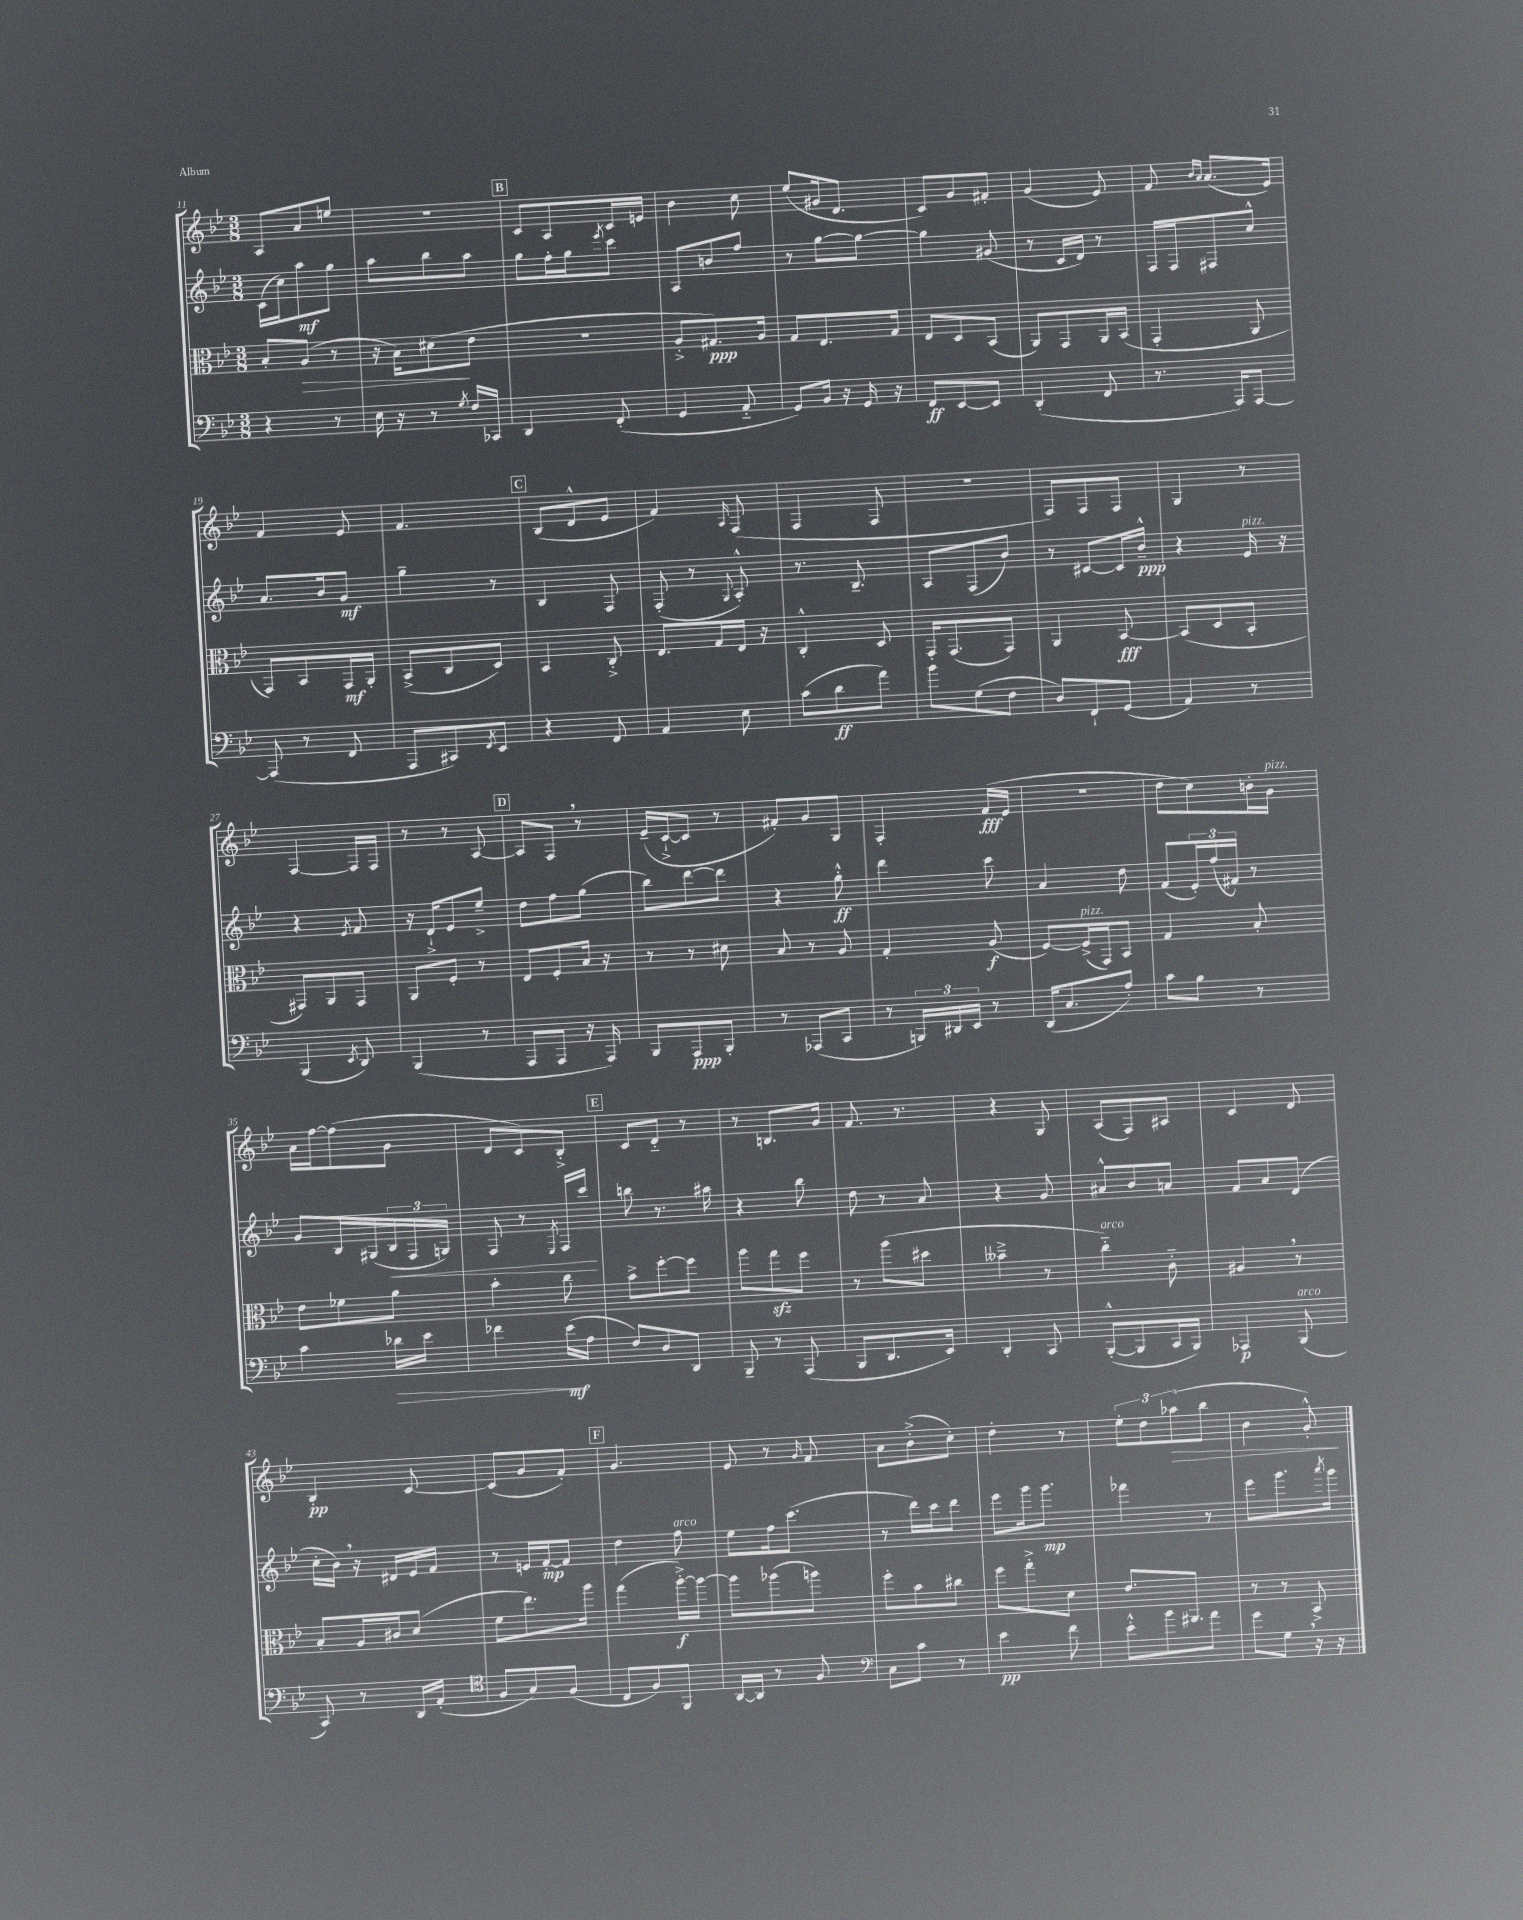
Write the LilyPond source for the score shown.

<<
\new StaffGroup <<
\new Staff = "s0" {
    \clef treble \key bes \major \numericTimeSignature \time 3/8
    a8 a'8 e''8 |
    r4. |
    \mark \markup { \box "B" } c'8 a8 c'16 e'16 |
    bes'4 c''8 |
    ees''8( gis'16 d'8. |
    c'8) g'8 fis'8-. |
    g'4( ees'8) |
    f'8 \grace { bes'16 a'16 } a'8.( ees'16) |
    f'4 ees'8 |
    f'4. |
    \mark \markup { \box "C" } bes8( d'8-^ ees'8 |
    f'4) \grace { a16 } f8( |
    f4 f8 |
    R4. |
    f8) f8 f8 |
    g4 r8 |
    f4~ f16 f16 |
    r8 r8 a8~ |
    \mark \markup { \box "D" } a8 f8 \breathe r8 |
    ees'16--( c'16~-!-> c'8 r8 |
    fis'8-.) g'8 g8 |
    f4-. f'16\fff( ees'16 |
    r4. |
    d''8 c''8) b'16-. g'16^\markup { \italic "pizz." } |
    a'16 f''16~ f''8( g'8 |
    d'8 c'8) bes8-.-> |
    \mark \markup { \box "E" } c'8 d'8-_ r8 |
    r8 b8. g'16 |
    f'8. r8. |
    r4 g8 |
    a8( f8) ais8 |
    c'4 d'8 |
    bes4-.\pp c'8~ |
    c'8( g'8 f'8-.) |
    \mark \markup { \box "F" } g'4. |
    ees'8 r8 \grace { g'16 } f'8 |
    a'8 bes'8-.->( c''8-.) |
    d''4-. r8 |
    \tuplet 3/2 { ees''8-. d''8 aes''8\>( } bes''8 |
    bes'4 g'8-.-^\!) \bar "|." |
}
\new Staff = "s1" {
    \clef treble \key bes \major \numericTimeSignature \time 3/8
    c'16( c''16) a''8\mf g''8 |
    a''8 bes''8 a''8 |
    \mark \markup { \box "B" } g''8 f''16-. g''16 \acciaccatura { ees'''8 } c'''8 |
    a8 b'8 f''8 |
    r8 g''8~ g''8~ |
    g''4 gis'8( |
    r8 c'16 d'16) r8 |
    f16 f16 fis8 c''8-^ |
    a'8. bes'16 g'8\mf |
    g''4-- r8 |
    \mark \markup { \box "C" } bes4 f8 |
    f8-.( r8 \appoggiatura { g8 } a8-.-^) |
    r8. bes8.-- |
    a8 f8( bes'8) |
    r8 cis'8~ cis'16 bes'16---^\ppp |
    r4 ees'16^\markup { \italic "pizz." } r16 |
    r4 \acciaccatura { ees'8 } f'8 |
    r16 d'16-!-> ees'8 ees''8---> |
    \mark \markup { \box "D" } d''8 f''8 g''8( |
    bes''8) d'''8~ d'''8 |
    r4 g''8-.-^\ff |
    d'''4 c'''8 |
    a'4 d''8 |
    f'8( \tuplet 3/2 { ees'16-.) f''16( fis'16) } r8 |
    g'8 bes16 gis16( \tuplet 3/2 { bes16\< f16 g16) } |
    f8 r8 \acciaccatura { ees8 } f16 c'''16\! |
    \mark \markup { \box "E" } b''8 r8. ais''16 |
    r4 bes''8 |
    d''8 r8 a'8 |
    r4 g'8 |
    ais'8-^ bes'8 a'8 |
    f'8 a'8 d'8( |
    c''16-. bes'16) \breathe r16 dis'16 ees'16 f'16 |
    r8 e'16 f'16~-.\mp f'8 |
    \mark \markup { \box "F" } d''4 f''8^\markup { \italic "arco" } |
    ees''8 f''16 c'''8.( |
    r8 d'''16) c'''16 d'''8 |
    ees'''8 g'''16 g'''8.\mp |
    fes'''4 r8 |
    ees'''8 g'''8. \acciaccatura { a'''8 } g'''16 \bar "|." |
}
\new Staff = "s2" {
    \clef alto \key bes \major \numericTimeSignature \time 3/8
    bes8-. a8\>( r8 |
    r16 bes16) dis'8\!( ees'8 |
    \mark \markup { \box "B" } R4. |
    a8-.-> gis8.\ppp) a16 |
    g8 ees8. g16 |
    ees8 d8 bes,8( |
    a,8) g,8 a,16 bes,16( |
    g,4-. a,8 |
    g,8) bes,8 g,16\mf a,16-. |
    bes,8->( c8 d8) |
    \mark \markup { \box "C" } bes,4 c8-.-> |
    ees8. g16 ees16 r16 |
    c4-.-^ d8 |
    g,16-. g,8.( g,8) |
    a,4 bes,8~\fff |
    bes,8( d8 bes,8-. |
    gis,8) a,8 gis,8 |
    a,8 f8-. r8 |
    \mark \markup { \box "D" } ees8 f8-. bes16 r16 |
    r8 r8 dis'8 |
    bes8 r8 a8 |
    g4-. a8\f( |
    f8~) f16->^\markup { \italic "pizz." }( g,16) bes,8 |
    g4 bes8-. |
    ees'8 fes'8 a'8 |
    bes'4-. c''8 |
    \mark \markup { \box "E" } bes'8-> f''8~-. f''8 |
    a''8 g''8\sfz f''8 |
    r8 a''8( dis''8 |
    beses'4---> r8 |
    c''4-_^\markup { \italic "arco" }) c'8-_ |
    ais4 \breathe r8 |
    bes8-. a16 cis'16 d'8( |
    f'8 ees''8.) a''16 |
    \mark \markup { \box "F" } g''4( a''16~-.->\f) a''16~ |
    a''8 aes''8( a''8) |
    f''8-. bes'8 cis''8 |
    f''8 g''8-.-> d'8 |
    ees'8. ais,8. |
    r8 r8 bes,8-> \bar "|." |
}
\new Staff = "s3" {
    \clef bass \key bes \major \numericTimeSignature \time 3/8
    r4 r8 |
    ees16 r16 r8 \acciaccatura { g8 } f16 ces,16 |
    \mark \markup { \box "B" } d,4 f,8-.( |
    g,4 a,8-_ |
    g,8) bes,16 r16 g,16 r16 |
    f,8\ff ees,8~ ees,8 |
    d,4-.( f,8 |
    r8. a,,16) a,,8~ |
    a,,8( r8 f,8 |
    a,,8 cis,8) \acciaccatura { f,8 } ees,8 |
    \mark \markup { \box "C" } r4 f,8 |
    a,4 ees8 |
    c'8( d'8\ff a'8) |
    bes'8 g8( f8 |
    d8) f,8-! g,8( |
    a,4) r8 |
    bes,,4( \acciaccatura { ees,8 } d,8) |
    bes,,4( r8 |
    \mark \markup { \box "D" } a,,8 a,,8 r16 a,,16) |
    bes,,8 a,,8\ppp bes,,8-. |
    r8 aes,,8( c,8 |
    r8 \tuplet 3/2 { b,,16) dis,16 ees,16 } r8 |
    d,16( c8. a8-.) |
    c'8 bes8 r8 |
    c'4 des'16\> ees'16 |
    fes'4 ees'16\mf\!( a16 |
    \mark \markup { \box "E" } f8) d8 d,8 |
    bes,,8-- r8 a,,8( |
    bes,,8 d,8. ees,16) |
    d,4-. c,8 |
    bes,,8~-.-^( bes,,8 c,16 bes,,16) |
    aes,,4\p bes,,8^\markup { \italic "arco" }( |
    c,8) r8 d,16 a,16-.( |
    \clef tenor f8 g8) f8( |
    \mark \markup { \box "F" } c8 f8) f,8 |
    a,16~ a,16 r8 f8 |
    \clef bass c8 c'8 r8 |
    ees'4\pp f'8 |
    ees'8-.-^ bes'8 a'8 |
    g'8 g8 \breathe r16 r16 \bar "|." |
}
>>
>>
\layout { \context { \Score currentBarNumber = #11 } }
